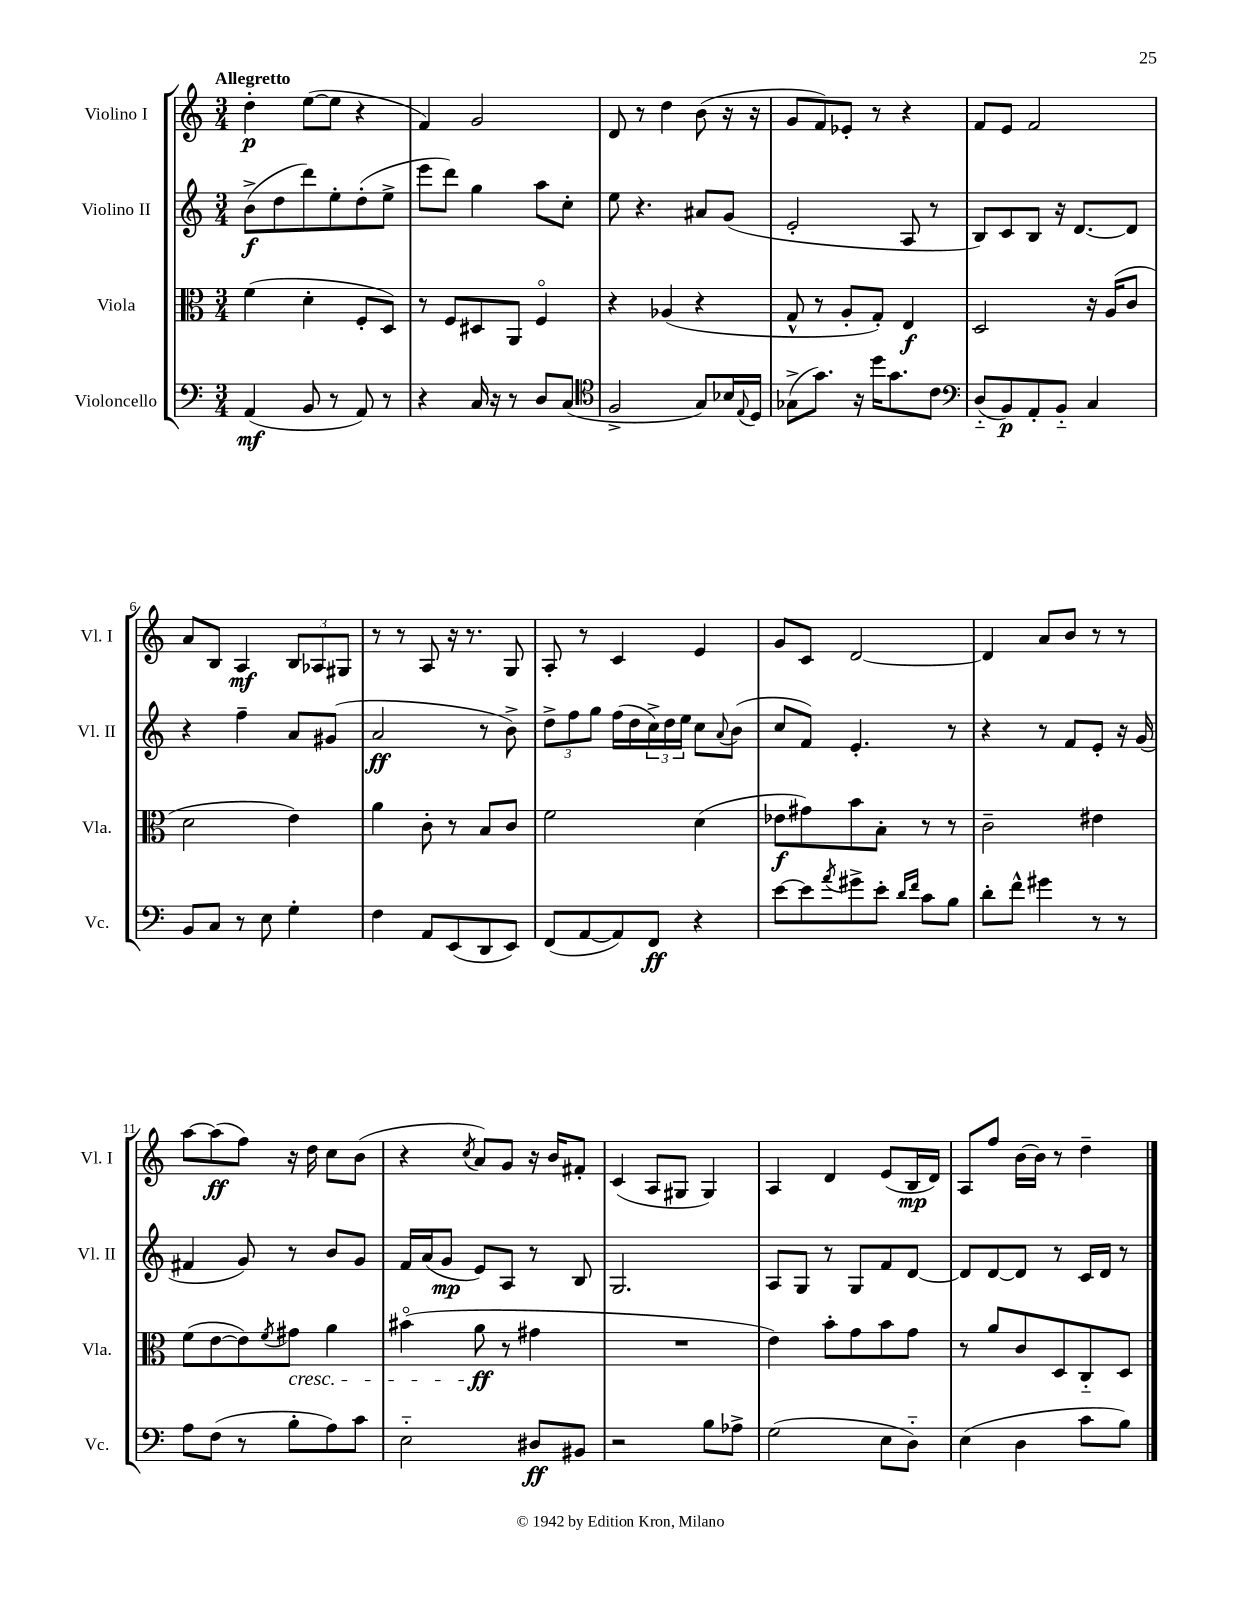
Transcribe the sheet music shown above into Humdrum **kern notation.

**kern	**kern	**kern	**kern
*staff4	*staff3	*staff2	*staff1
*clefF4	*clefC3	*clefG2	*clefG2
*k[]	*k[]	*k[]	*k[]
*M3/4	*M3/4	*M3/4	*M3/4
(4AA/	(4f\	(8b^\L	4dd'\
.	.	8dd\	.
8BB/	4d'\	8ddd\)	([8ee\L
8r	.	8ee'\	8ee\]J
8AA/)	8F'/L	(8dd'\	4r
8r	8D/J)	8ee^\J	.
=	=	=	=
4r	8r	8eee\L	4f/)
.	8F/L	8ddd\J)	.
16C/	8D#/	4gg\	2g/
16r	.	.	.
8r	8AA/J	.	.
8D/L	4Fo/	8aa\L	.
(8C/J	.	8cc'\J	.
=	=	=	=
*clefC4	*	*	*
2F^/	4r	8ee\	8d/
.	.	4.r	8r
.	(4A-/	.	4dd\
8G/L)	4r	8a#/L	(8b\
16B-/L	.	(8g/J	16r
8qqE/	.	.	.
16D/JJ	.	.	16r
=	=	=	=
(8G-^\L	8G^^/	2e'/	8g/L
8.g\J)	8r	.	8f/)
.	8A'/L	.	8e-'/J
16r	.	.	.
16dd\LK	8G'/J)	.	8r
8.g\	.	.	.
.	4E/	8A/	4r
8c\J	.	8r	.
=	=	=	=
*clefF4	*	*	*
(8D'~/L	2D/	8B/L)	8f/L
8BB/)	.	8c/	8e/J
8AA'/	.	8B/J	2f/
8BB'~/J	.	16r	.
.	.	[8.d/L	.
4C/	16r	.	.
.	(16A/LK	.	.
.	8c/J	8d/]J	.
=	=	=	=
8BB/L	2d\	4r	8a/L
8C/J	.	.	8B/J
8r	.	4ff~\	4A/
8E\	.	.	.
4G'\	4e\)	8a/L	12B/L
.	.	.	12A-/
.	.	(8g#/J	.
.	.	.	12G#/J
=	=	=	=
4F\	4a\	2a/	8r
.	.	.	8r
8AA/L	8c'\	.	8A/
(8EE/	8r	.	16r
.	.	.	8.r
8DD/	8B/L	8r	.
8EE/J)	8c/J	8b^\)	8G/
=	=	=	=
(8FF/L	2f\	12dd^\L	8A'/
.	.	12ff\	.
[8AA/	.	.	8r
.	.	12gg\J	.
8AA/])	.	(16ff\LL	4c/
.	.	16dd\	.
8FF/J	.	24cc^\)	.
.	.	24dd\	.
.	.	24ee\JJ	.
4r	(4d\	8cc\L	4e/
.	.	8qqa/	.
.	.	(8b\J	.
=	=	=	=
[8e\L	8e-\L	8cc/L	8g/L
8e\]	8g#\)	8f/J)	8c/J
8qa/	.	.	.
8g#^\	8b\	4.e'/	[2d/
8e'\J	8B'\J	.	.
16qqd/LL	.	.	.
16qqf/JJ	.	.	.
8c\L	8r	.	.
8B\J	8r	8r	.
=	=	=	=
8d'\L	2c~\	4r	4d/]
8f^^\J	.	.	.
4g#\	.	8r	8a/L
.	.	8f/L	8b/J
8r	4e#\	8e'/J	8r
8r	.	16r	8r
.	.	(16g/	.
=	=	=	=
8A\L	(8f\L	4f#/	[8aa\L
(8F\J	[8e\	.	(8aa\]
8r	8e\])	8g/)	8ff\J)
.	8qf/	.	.
8B'\L	8g#\J	8r	16r
.	.	.	16dd\
8A\)	4a\	8b/L	8cc\L
8c\J	.	8g/J	(8b\J
=	=	=	=
2E'~\	(4b#o\	16f/LL	4r
.	.	(16a/J	.
.	.	8g/J	.
.	.	.	8qcc/
.	8a\	8e/L)	8a/L)
.	8r	8A/J	8g/J
8D#/L	4g#\	8r	16r
.	.	.	16b/LK
8BB#/J	.	8B/	8f#'/J
=	=	=	=
2r	2.r	2.G/	(4c/
.	.	.	8A/L
.	.	.	8G#/J
8B\L	.	.	4G#/)
8A-^\J	.	.	.
=	=	=	=
(2G\	4e\)	8A/L	4A/
.	.	8G/J	.
.	8b'\L	8r	4d/
.	8g\	8G/L	.
8E\L	8b\	8f/	(8e/L
8D'~\J)	8g\J	[8d/J	16B/L
.	.	.	16d/JJ)
=	=	=	=
(4E\	8r	8d/]L	8A/L
.	8a/L	[8d/	8ff/J
4D\	8c/	8d/]J	[16b\LL
.	.	.	16b\]JJ
.	8D/	8r	8r
8c\L	8C'~/	16c/LL	4dd~\
.	.	16d/JJ	.
8B\J)	8D/J	8r	.
==	==	==	==
*-	*-	*-	*-
